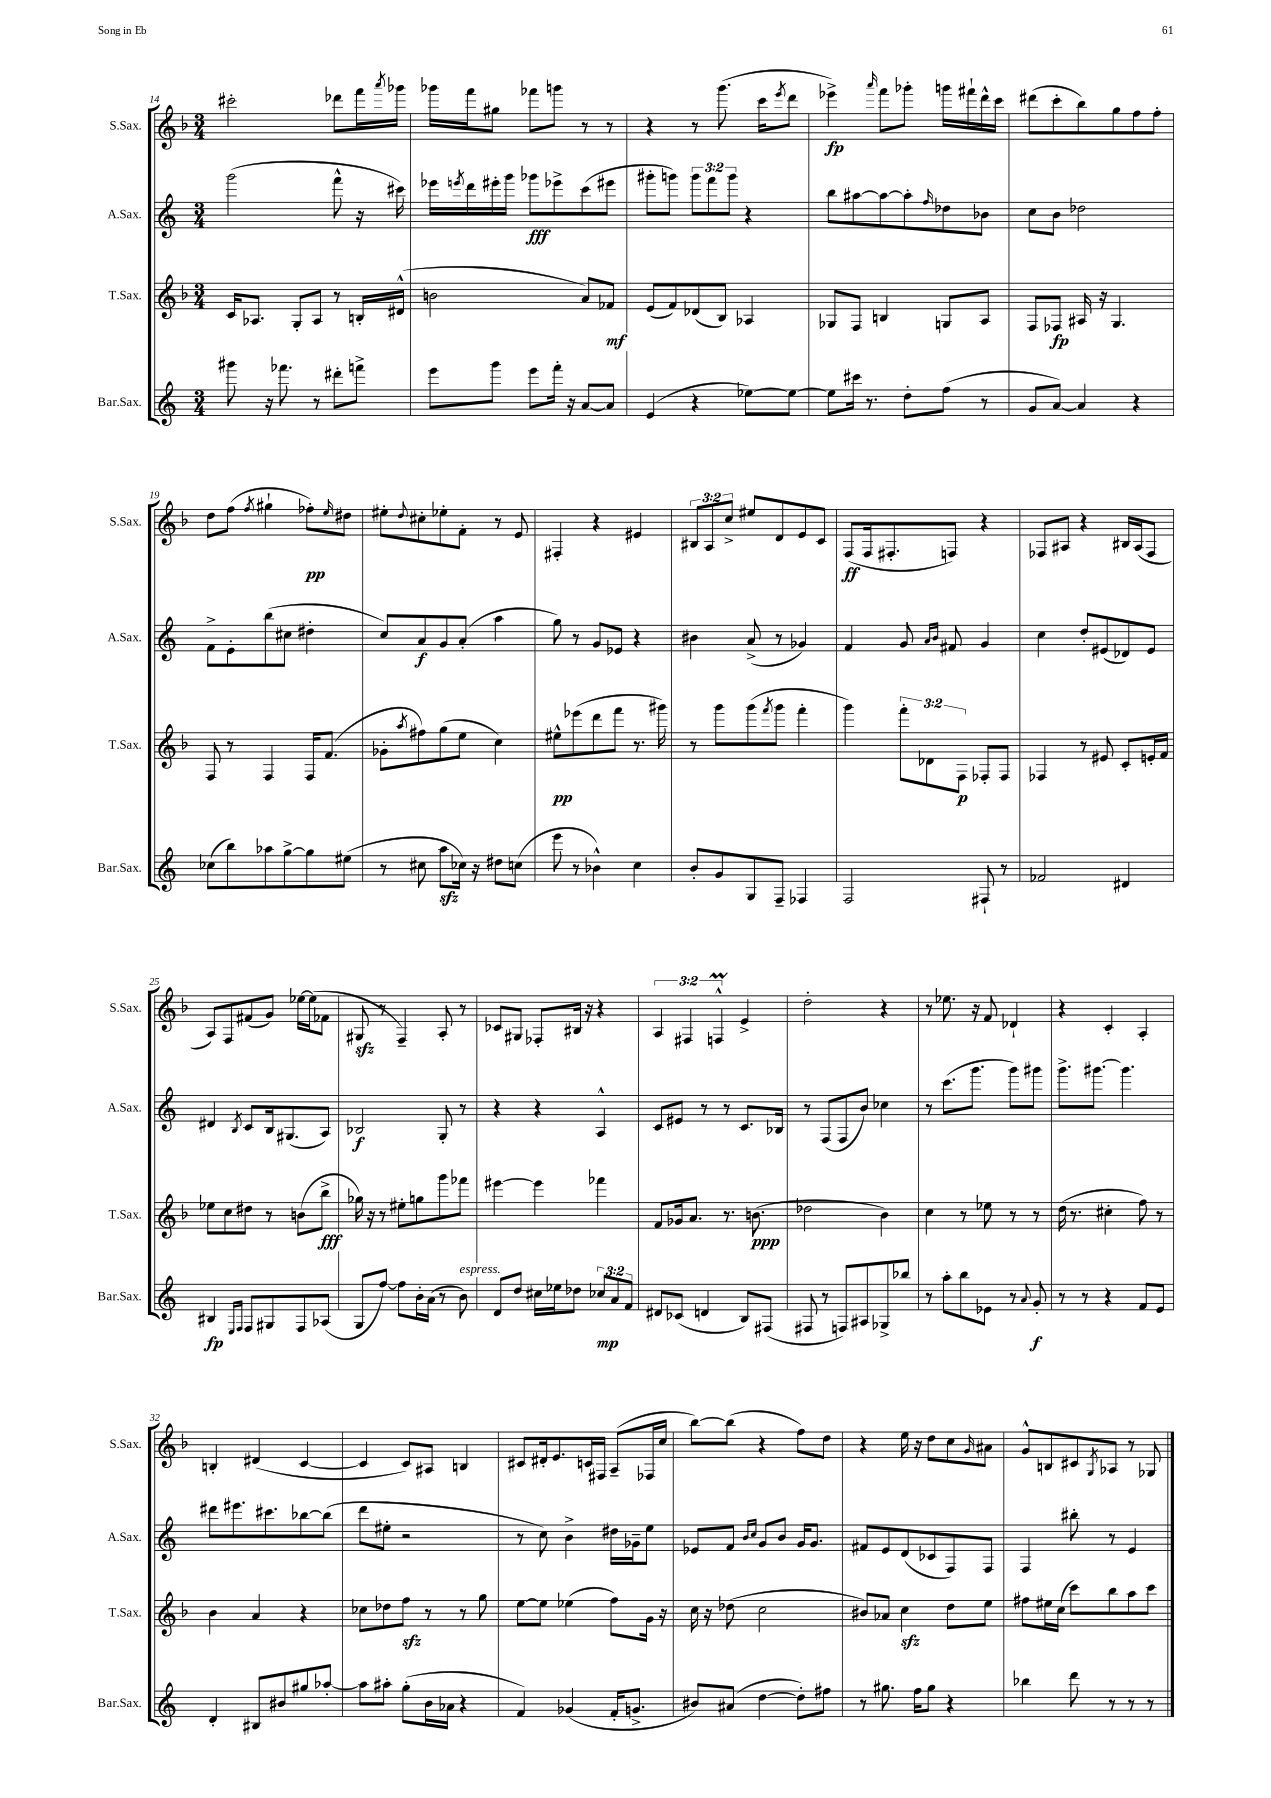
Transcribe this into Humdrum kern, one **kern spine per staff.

**kern	**dynam	**kern	**dynam	**kern	**dynam	**kern	**dynam
*part4	*part4	*part3	*part3	*part2	*part2	*part1	*part1
*staff4	*staff4	*staff3	*staff3	*staff2	*staff2	*staff1	*staff1
*I"Bar.Sax.	*	*I"T.Sax.	*	*I"A.Sax.	*	*I"S.Sax.	*
*I'Bar.Sax.	*	*I'T.Sax.	*	*I'A.Sax.	*	*I'S.Sax.	*
*clefG2	*	*clefG2	*	*clefG2	*	*clefG2	*
*k[]	*	*k[b-]	*	*k[]	*	*k[b-]	*
*M3/4	*	*M3/4	*	*M3/4	*	*M3/4	*
=14	=14	=14	=14	=14	=14	=14	=14
8ggg#X\	.	16c/KL	.	(2ggg\	.	2ccc#X'\	.
.	.	8.A-X/J	.	.	.	.	.
16r	.	.	.	.	.	.	.
8.fff-X\	.	.	.	.	.	.	.
.	.	8G'/L	.	.	.	.	.
8r	.	8A-/J	.	.	.	.	.
8ddd#X'\L	.	8r	.	8fff^^\	.	8ddd-X\L	.
8fffn^\J	.	16Bn'/LL	.	16r	.	16fff\L	.
.	.	.	.	.	.	8qaaa/	.
.	.	(16d#X^^/JJ	.	16ccc#X\)	.	16ggg-X\JJ	.
=15	=15	=15	=15	=15	=15	=15	=15
8eee\L	.	2bn\	.	16eee-X\LL	.	16ggg-X\LL	.
.	.	.	.	8qeeen/	.	.	.
.	.	.	.	16ddd\	.	16fff\J	.
8ggg\J	.	.	.	16eee#X'\	.	8gg#X\J	.
.	.	.	.	16ggg\JJ	.	.	.
8eee\L	.	.	.	8ggg-X\L	fff	8fff-X\L	.
16fff'\Jk	.	.	.	8eee-X^\	.	8gggn\J	.
16r	.	.	.	.	.	.	.
[8a/L	.	8a/L)	.	(8ccc\	.	8r	.
8a/J]	.	8f-X/J	mf	8eee#X\J	.	8r	.
=16	=16	=16	=16	=16	=16	=16	=16
(4e/	.	(8e/L	.	8ggg#X'\L	.	4r	.
.	.	8f/)	.	8gggn\J)	.	.	.
4r	.	(8d-X/	.	12ggg\L	.	8r	.
.	.	.	.	12fff\	.	.	.
.	.	8B-/J)	.	.	.	(8.ggg\	.
.	.	.	.	12ggg\J	.	.	.
[8ee-X\L)	.	4A-X/	.	4r	.	.	.
.	.	.	.	.	.	16ccc\KL	.
.	.	.	.	.	.	8qeee/	.
8ee-\J_	.	.	.	.	.	8ddd\J	.
=17	=17	=17	=17	=17	=17	=17	=17
8ee-\L]	.	8G-X/L	.	8bb\L	.	4eee-X^\)	fp
16ccc#X\Jk	.	8F/J	.	[8aa#X\	.	.	.
8.r	.	.	.	.	.	.	.
.	.	.	.	.	.	16qqaaa/	.
.	.	4Bn/	.	8aa#\_	.	8fff\L	.
8dd'\L	.	.	.	8aa#'\]	.	8ggg-X'\J	.
.	.	.	.	16qqff/	.	.	.
(8ff\J	.	8Gn/L	.	8dd-X\	.	16gggn\LL	.
.	.	.	.	.	.	16fff#X`\	.
8r	.	8A/J	.	8b-X\J	.	16ddd^^\	.
.	.	.	.	.	.	16ccc\JJ	.
=18	=18	=18	=18	=18	=18	=18	=18
8g/L	.	8F/L	.	8cc\L	.	(8ddd#X\L	.
[8a/J)	.	8F-X/J	fp	8b\J	.	8ccc'\	.
4a/]	.	16A#X/	.	2dd-X\	.	8bb-\)	.
.	.	16r	.	.	.	.	.
.	.	4.G/	.	.	.	8gg\	.
4r	.	.	.	.	.	8ff\	.
.	.	.	.	.	.	8ff'\J	.
!!LO:LB:g=z
=19	=19	=19	=19	=19	=19	=19	=19
(8cc-X\L	.	8F/	.	8f^\L	.	8dd\L	.
8bb\)	.	8r	.	8e'\	.	(8ff\J	.
.	.	.	.	.	.	8qff/	.
8aa-X\	.	4F/	.	(8bb\	.	4gg#X`\	.
[8gg^\	.	.	.	8cc#X\J	.	.	.
8gg\]	.	16F/KL	.	4dd#X'\	.	8ff-X'\L)	pp
.	.	(8.f/J	.	.	.	.	.
.	.	.	.	.	.	16qqee/	.
(8ee#X\J	.	.	.	.	.	8dd#X\J	.
=20	=20	=20	=20	=20	=20	=20	=20
8r	.	8g-X'\L	.	8cc/L)	.	8ee#X'\L	.
.	.	8qaa/	.	.	.	8qqdd/	.
8cc#X\	.	8ff#X\)	.	8a/	f	8cc#X'\	.
8aazz\L	.	(8gg\	.	8g/	.	8ee-X'\	.
16cc-X\Jk)	.	8ee\J	.	(8a'/J	.	8f'\J	.
16r	.	.	.	.	.	.	.
8dd#X\L	.	4cc\)	.	4aa\	.	8r	.
(8ccn\J	.	.	.	.	.	8e/	.
=21	=21	=21	=21	=21	=21	=21	=21
8eee\	.	8ee#X^^\L	pp	8gg\)	.	4F#X'/	.
8r	.	(8eee-X\	.	8r	.	.	.
4b-X^^\)	.	8ddd\	.	8g/L	.	4r	.
.	.	8fff\J	.	8e-X/J	.	.	.
4cc\	.	8.r	.	4r	.	4e#X/	.
.	.	16ggg#X\)	.	.	.	.	.
=22	=22	=22	=22	=22	=22	=22	=22
8b'/L	.	8r	.	4b#X\	.	12B#X/L	.
.	.	.	.	.	.	12A/	.
8g/	.	8ggg\L	.	.	.	.	.
.	.	.	.	.	.	12cc^/J	.
8G/	.	(8ggg\	.	(8a^/	.	8ee#X/L	.
.	.	8qfff/	.	.	.	.	.
8F~/J	.	8ggg\J	.	8r	.	8d/	.
4F-X/	.	4fff'\	.	4g-X/)	.	8e/	.
.	.	.	.	.	.	8c/J	.
=23	=23	=23	=23	=23	=23	=23	=23
2F/	.	4ggg\)	.	4f/	.	(8F/L	ff
.	.	.	.	.	.	16F/k	.
.	.	.	.	.	.	8.F#X'/	.
.	.	12fff'\L	.	8g/	.	.	.
.	.	12d-X\	.	.	.	.	.
.	.	.	.	16qqa/LL	.	.	.
.	.	.	.	16qqb/JJ	.	.	.
.	.	.	.	8f#X/	.	8Fn/J)	.
.	.	12F\J	p	.	.	.	.
8F#X`/	.	8F-X'/L	.	4g/	.	4r	.
8r	.	8F-/J	.	.	.	.	.
=24	=24	=24	=24	=24	=24	=24	=24
2f-X/	.	4F-X/	.	4cc\	.	8F-X/L	.
.	.	.	.	.	.	8A#X/J	.
.	.	8r	.	8dd'/L	.	4r	.
.	.	8e#X/	.	(8e#X/	.	.	.
4d#X/	.	8c'/L	.	8d-X/)	.	16B#X/LL	.
.	.	.	.	.	.	(16A#/J	.
.	.	16en'/L	.	8e#/J	.	8F-/J	.
.	.	16f/JJ	.	.	.	.	.
!!LO:LB:g=z
=25	=25	=25	=25	=25	=25	=25	=25
4B#X/	fp	8ee-X\L	.	4d#X/	.	8A/L)	.
.	.	8cc\	.	.	.	8F/	.
16qqE/LL	.	.	.	.	.	.	.
16qqF/JJ	.	.	.	8qB/	.	.	.
8F/L	.	8dd#X\J	.	8c/L	.	(8f#X/	.
8G#X/	.	8r	.	16B/k	.	8g/J)	.
.	.	.	.	(8.G#X/	.	.	.
8F/	.	(8bn\L	.	.	.	[16ee-X\LL	.
.	.	.	.	.	.	(16ee-\J]	.
(8A-X/J	.	8bb-^\J	fff	8A/J)	.	8f-X\J	.
=26	=26	=26	=26	=26	=26	=26	=26
8G/L	.	16gg-X\)	.	2B-X/	f	8G#Xzz/	.
.	.	16r	.	.	.	.	.
[8ff/J)	.	8r	.	.	.	8r	.
8ff\L]	.	8ee#X'\L	.	.	.	4F~/)	.
16b'\L	.	8ggn\	.	.	.	.	.
(16a\JJ	.	.	.	.	.	.	.
8r	.	8ggg\	.	8G'/	.	8A'/	.
!LO:TX:a:i:t=espress.	!	!	!	!	!	!	!
8b\)	.	8fff-X\J	.	8r	.	8r	.
=27	=27	=27	=27	=27	=27	=27	=27
8d/L	.	[4eee#X\	.	4r	.	8c-X/L	.
8dd/J	.	.	.	.	.	8G#X/J	.
16cc#X\LL	.	4eee#\]	.	4r	.	8F-X'/L	.
16ee-X\J	.	.	.	.	.	.	.
8dd-X\J	.	.	.	.	.	16B#X/Jk	.
.	.	.	.	.	.	16r	.
12cc-X/L	mp	4fff-X\	.	4A^^/	.	4r	.
12a/	.	.	.	.	.	.	.
12f/J	.	.	.	.	.	.	.
=28	=28	=28	=28	=28	=28	=28	=28
8d#X/L	.	8f/L	.	8c/L	.	6A/	.
(8c-X/J	.	16g-X/k	.	8e#X/J	.	.	.
.	.	.	.	.	.	6F#X/	.
.	.	8.a/J	.	.	.	.	.
4dn/	.	.	.	8r	.	.	.
.	.	.	.	.	.	6FnM^^/	.
.	.	8.r	.	8r	.	.	.
8B/L)	.	.	.	8.c/L	.	4e^/	.
.	.	(8.bn\	ppp	.	.	.	.
(8F#X/J	.	.	.	.	.	.	.
.	.	.	.	16B-X/Jk	.	.	.
=29	=29	=29	=29	=29	=29	=29	=29
8F#X/	.	2dd-X\	.	8r	.	2dd'\	.
8r	.	.	.	(8F/L	.	.	.
8Fn/L)	.	.	.	8F/	.	.	.
8A#X/	.	.	.	8b/J)	.	.	.
8G-X^/	.	4b-\)	.	4cc-X\	.	4r	.
8bb-X/J	.	.	.	.	.	.	.
=30	=30	=30	=30	=30	=30	=30	=30
8r	.	4cc\	.	8r	.	8r	.
8aa'\L	.	.	.	(8.ccc\L	.	8.ee-X\	.
8bb\	.	8r	.	.	.	.	.
.	.	.	.	8.ggg\J	.	16r	.
8e-X\J	.	8ee-X\	.	.	.	8f/	.
8r	.	8r	.	8ggg\L)	.	4d-X`/	.
8qqa/	.	.	.	.	.	.	.
8g'/	f	8r	.	8ggg#X\J	.	.	.
=31	=31	=31	=31	=31	=31	=31	=31
8r	.	(16dd\	.	8.ggg^\L	.	4r	.
.	.	8.r	.	.	.	.	.
8r	.	.	.	.	.	.	.
.	.	.	.	[8.ggg#X\J	.	.	.
4r	.	4cc#X'\	.	.	.	4c'/	.
.	.	.	.	4.ggg#\]	.	.	.
8f/L	.	8ff\)	.	.	.	4A'/	.
8e/J	.	8r	.	.	.	.	.
!!LO:LB:g=z
=32	=32	=32	=32	=32	=32	=32	=32
4d'/	.	4b-\	.	8ddd#X\L	.	4Bn'/	.
.	.	.	.	8.eee#X\	.	.	.
8B#X/L	.	4a/	.	.	.	(4d#X/	.
.	.	.	.	8.ccc#X\	.	.	.
8b#X/	.	.	.	.	.	.	.
8gg#X/	.	4r	.	[8bb-X\	.	[4c/	.
[8aa-X'/J	.	.	.	(8bb-\J]	.	.	.
=33	=33	=33	=33	=33	=33	=33	=33
8aa-\L]	.	8cc-X\L	.	8ddd\L	.	4c/]	.
8aa#X'\J	.	8dd-X\	.	8ee#X'\J	.	.	.
(8gg'\L	.	8ffzz\J	.	2r	.	8c/L)	.
16b\L	.	8r	.	.	.	8A#X/J	.
16a-X\JJ	.	.	.	.	.	.	.
4r	.	8r	.	.	.	4Bn/	.
.	.	8gg\	.	.	.	.	.
=34	=34	=34	=34	=34	=34	=34	=34
4f/)	.	[8ee\L	.	8r	.	8c#X/L	.
.	.	8ee\J]	.	8cc\)	.	16d#X'/k	.
.	.	.	.	.	.	8.e/	.
(4g-X/	.	(4ee-X\	.	4b^\	.	.	.
.	.	.	.	.	.	16cn/L	.
.	.	.	.	.	.	16F#X/JJ	.
16f'/KL	.	8ff\L)	.	16dd#X\LL	.	(8A~/L	.
8.gn^/J	.	.	.	16g-X~\J	.	.	.
.	.	16g\Jk	.	8ee\J	.	16F-X/L	.
.	.	16r	.	.	.	16cc/JJ	.
=35	=35	=35	=35	=35	=35	=35	=35
8b#X/L)	.	16cc\	.	8e-X/L	.	[8bb-\L)	.
.	.	16r	.	.	.	.	.
(8a#X/J	.	(8dd-X\	.	8f/J	.	(8bb-\J]	.
.	.	.	.	16qqb/LL	.	.	.
.	.	.	.	16qqcc/JJ	.	.	.
[4dd\	.	2cc\	.	8g/L	.	4r	.
.	.	.	.	8b/J	.	.	.
8dd'\L])	.	.	.	16g/KL	.	8ff\L)	.
.	.	.	.	8.g/J	.	.	.
8ff#X\J	.	.	.	.	.	8dd\J	.
=36	=36	=36	=36	=36	=36	=36	=36
8r	.	8b#X/L)	.	8f#X/L	.	4r	.
8.gg#X\	.	8a-X/J	.	8e/	.	.	.
.	.	4cczz\	.	(8d/	.	16ee\	.
16ff\KL	.	.	.	.	.	16r	.
8gg#\J	.	.	.	8c-X/	.	8dd\L	.
4r	.	8dd\L	.	8F/)	.	8cc\	.
.	.	.	.	.	.	16qqg/	.
.	.	8ee\J	.	8F/J	.	8a#X\J	.
=37	=37	=37	=37	=37	=37	=37	=37
4bb-X\	.	8ff#X\L	.	4F/	.	8g^^/L	.
.	.	16ee#X\L	.	.	.	8Bn/	.
.	.	(16cc\JJ	.	.	.	.	.
8ddd\	.	8ccc\L)	.	8bb#X'\	.	8c#X/	.
.	.	.	.	.	.	8qG/	.
8r	.	8bb-\	.	8r	.	8A-X/J	.
8r	.	8aa\	.	4e/	.	8r	.
8r	.	8ccc\J	.	.	.	8G-X/	.
==	==	==	==	==	==	==	==
*-	*-	*-	*-	*-	*-	*-	*-
